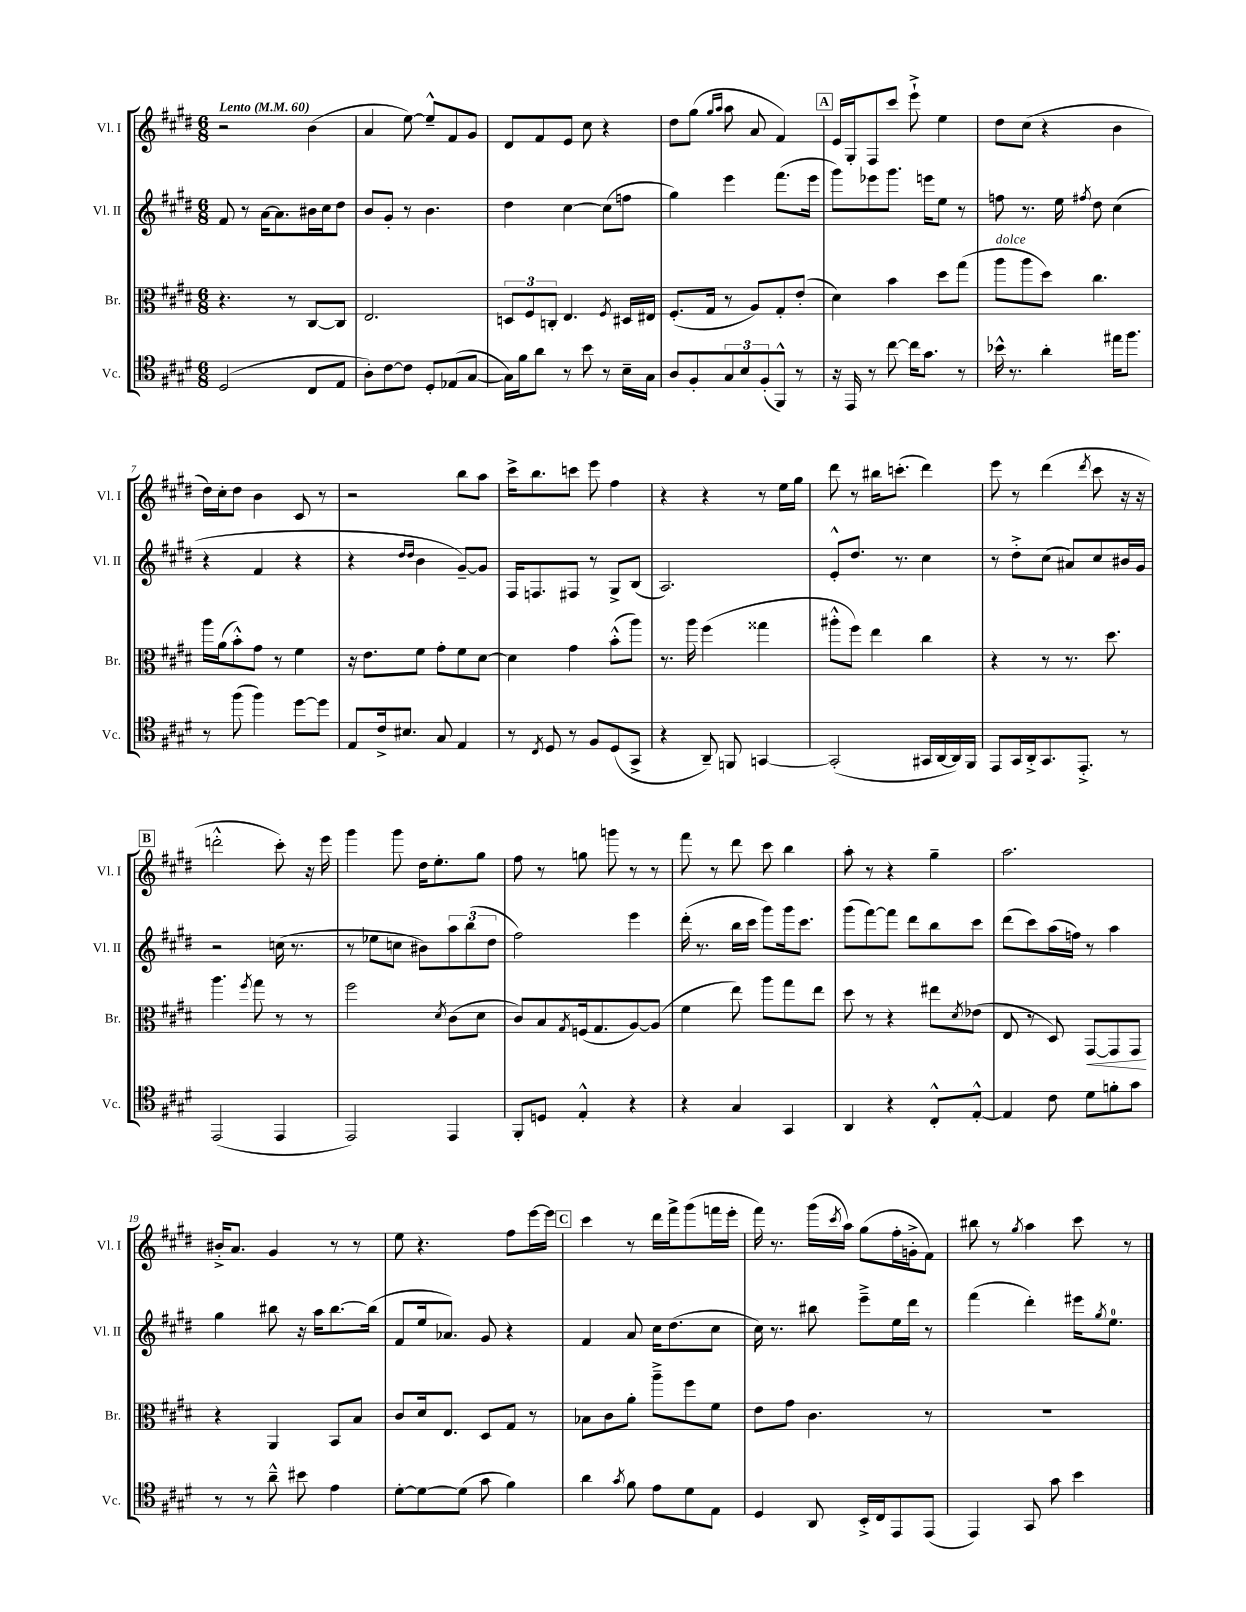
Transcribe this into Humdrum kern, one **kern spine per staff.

**kern	**kern	**dynam	**kern	**kern
*part4	*part3	*part3	*part2	*part1
*staff4	*staff3	*staff3	*staff2	*staff1
*I"Vc.	*I"Br.	*	*I"Vl. II	*I"Vl. I
*I'Vc.	*I'Br.	*	*I'Vl. II	*I'Vl. I
*clefC4	*clefC3	*	*clefG2	*clefG2
*k[f#c#g#d#]	*k[f#c#g#d#]	*	*k[f#c#g#d#]	*k[f#c#g#d#]
*M6/8	*M6/8	*	*M6/8	*M6/8
*MM60	*MM60	*	*MM60	*MM60
=1	=1	=1	=1	=1
!	!	!	!	!LO:TX:a:B:t=Lento
(2D#/	4.r	.	8f#/	2r
.	.	.	8r	.
.	.	.	[16a\KL	.
.	.	.	8.a\]	.
.	8r	.	.	.
8C#/L	[8C#/L	.	16b#X\L	(4b\
.	.	.	16cc#\J	.
8E/J	8C#/J]	.	8dd#\J	.
=2	=2	=2	=2	=2
8A'\L)	2.E/	.	8b/L	4a/
[8c#\	.	.	8g#'/J	.
8c#\J]	.	.	8r	[8ee\)
8D#'/L	.	.	4.b\	8ee~^^/L]
(8E-X/	.	.	.	8f#/
[8G#/J	.	.	.	8g#/J
=3	=3	=3	=3	=3
16G#\LL])	12Dn/L	.	4dd#\	8d#/L
16f#\J	.	.	.	.
.	12F#/	.	.	.
8a\J	.	.	.	8f#/
.	12Cn'/J	.	.	.
8r	4.E/	.	[4cc#\	8e/J
8b\	.	.	.	8cc#\
8r	.	.	(8cc#\L]	4r
.	8qF#/	.	.	.
16B~\LL	16D#X/LL	.	8ffn\J	.
16G#\JJ	16E#X/JJ	.	.	.
=4	=4	=4	=4	=4
8A/L	(8.F#'/L	.	4gg#\)	8dd#\L
8F#'/	.	.	.	(8gg#\J
.	16G#/Jk	.	.	.
.	.	.	.	16qqgg#/LL
.	.	.	.	16qqaa/JJ
12G#/	8r	.	4eee\	8aa\
12B/	.	.	.	.
.	8A/L)	.	.	8a/
(12F#'/	.	.	.	.
8FF#^^/J)	8G#'/	.	(8.fff#\L	4f#/)
8r	(8e'/J	.	.	.
.	.	.	16eee\Jk	.
!!LO:REH:place=s1:t=A
=5	=5	=5	=5	=5
16r	4d#\)	.	8ggg#\L)	16e/LL
16EE/	.	.	.	16G#'/J
8r	.	.	8eee-X\	8F#/
[8cc#\	4b\	.	8.ggg#\J	8ccc#/J
16cc#\KL]	.	.	.	8eee`^\
8.g#\J	.	.	16eeen\KL	.
.	8dd#\L	.	8ee\J	4ee\
8r	(8gg#\J	.	8r	.
=6	=6	=6	=6	=6
!	!LO:TX:a:i:t=dolce	!	!	!
16b-X^^\	8aa\L	.	8ffn\	8dd#\L
8.r	.	.	.	.
.	8aa\	.	8.r	(8cc#\J
4a'\	8dd#\J)	.	.	4r
.	.	.	16ee\	.
.	.	.	8qff#X/	.
.	4.cc#\	.	8dd#\	.
16ee#X\KL	.	.	(4cc#\	4b\
8.ff#\J	.	.	.	.
!!LO:LB:g=z
=7	=7	=7	=7	=7
8r	16aa\LL	.	4r	16dd#\LL)
.	(16a\J	.	.	16cc#'\J
(8ff#\	8b'^^\)	.	.	8dd#\J
4ff#\)	8g#\J	.	4f#/	4b\
.	8r	.	.	.
[8dd#\L	4f#\	.	4r	8c#/
8dd#\J]	.	.	.	8r
=8	=8	=8	=8	=8
8E/L	16r	.	4r	2r
.	8.e\L	.	.	.
16c#^/k	.	.	.	.
8.B#X/J	.	.	.	.
.	.	.	16qqdd#/LL	.
.	.	.	16qqdd#/JJ	.
.	8f#\J	.	4b\	.
8G#/	8g#'\L	.	.	.
4E/	8f#\	.	[8g#~/L)	8bb\L
.	[8d#\J	.	8g#/J]	8aa\J
=9	=9	=9	=9	=9
8r	4d#\]	.	16F#/KL	16ccc#^\KL
.	.	.	8.Fn/	8.bb\
8qC#/	.	.	.	.
8D#/	.	.	.	.
8r	4g#\	.	8F#X/J	8cccn\J
8F#/L	.	.	8r	8eee\
(8D#/	(8b'^^\L	.	8G#^/L	4ff#\
8GG#^/J	8aa\J)	.	(8B/J	.
=10	=10	=10	=10	=10
4r	8.r	.	2.A/)	4r
.	16aa\	.	.	.
8AA~/)	(4ff#\	.	.	4r
8FFn/	.	.	.	.
[4GGn/	4gg##X\	.	.	8r
.	.	.	.	16ee\LL
.	.	.	.	16gg#\JJ
=11	=11	=11	=11	=11
(2GG'/]	8aa#X'^^\L	.	8e'^^/L	8ddd#\
.	8ff#\J)	.	8.dd#/J	8r
.	4ee\	.	.	16bb#X\KL
.	.	.	8.r	(8.cccn'\J
16GG#X/LL	4cc#\	.	4cc#\	4ddd#\)
[16AA/	.	.	.	.
16AA/])	.	.	.	.
16FF#/JJ	.	.	.	.
=12	=12	=12	=12	=12
8EE/L	4r	.	8r	8eee\
16GG#/L	.	.	8dd#'^\L	8r
16AA'^/J	.	.	.	.
8.GG#/	8r	.	(8cc#\J	(4ddd#\
.	8.r	.	8a#X/L)	.
8.EE'^/J	.	.	.	.
.	.	.	.	8qddd#/
.	.	.	8cc#/	8ccc#\
.	8.dd#\	.	.	.
8r	.	.	16b#X/L	16r
.	.	.	16g#/JJ	16r
!!LO:LB:g=z
!!LO:REH:place=s1:t=B
=13	=13	=13	=13	=13
(2EE/	4.aa\	.	2r	2dddn'^^\
.	8qff#/	.	.	.
.	8gg#\	.	.	.
4EE/	8r	.	(16ccn\	8ccc#'\)
.	.	.	8.r	.
.	8r	.	.	16r
.	.	.	.	16eee\
=14	=14	=14	=14	=14
2EE/)	2ff#\	.	8r	4ggg#\
.	.	.	8ee-X\L	.
.	.	.	8ccn\J	8ggg#\
.	.	.	8b#X\L)	16dd#\KL
.	.	.	.	8.ee'\
.	8qd#/	.	.	.
4EE/	(8c#\L	.	12aa\	.
.	.	.	(12bb\	.
.	8d#\J	.	.	8gg#\J
.	.	.	12dd#\J	.
=15	=15	=15	=15	=15
8FF#'/L	8c#/L)	.	2ff#\)	8ff#\
8Dn/J	8B/	.	.	8r
.	8qG#/	.	.	.
4E'^^/	(16Fn/k	.	.	8ggn\
.	8.G#/	.	.	.
.	.	.	.	8gggn\
4r	[8A/)	.	4eee\	8r
.	(8A/J]	.	.	8r
=16	=16	=16	=16	=16
4r	4f#\	.	(16ddd#'\	8fff#\
.	.	.	8.r	.
.	.	.	.	8r
4G#/	8ee\)	.	16bb\LL	8ddd#\
.	.	.	16ccc#\JJ	.
.	8aa\L	.	8ggg#\L)	8ccc#\
4GG#/	8gg#\	.	16ggg#\k	4bb\
.	.	.	8.ccc#\J	.
.	8ee\J	.	.	.
=17	=17	=17	=17	=17
4AA/	8dd#\	.	(8ggg#\L	8aa'\
.	8r	.	[8fff#\)	8r
4r	4r	.	8fff#\J]	4r
.	.	.	8ddd#\L	.
8C#'^^/L	8ee#X\L	.	8bb\	4gg#~\
.	8qd#/	.	.	.
[8E'^^/J	(8e-X\J	.	8ccc#\J	.
=18	=18	=18	=18	=18
4E/]	8E/	.	(8ddd#\L	2.aa\
.	8r	.	8ccc#\)	.
8c#\	8D#/)	.	(16aa\L	.
.	.	.	16ffn\JJ)	.
!	!	!LO:HP:b	!	!
8d#\L	[8GG#/L	<	8r	.
8fn'\	8GG#/]	.	4aa\	.
8g#\J	8GG#/J	.	.	.
.	.	[	.	.
!!LO:LB:g=z
=19	=19	=19	=19	=19
8r	4r	.	4gg#\	16b#X'^/KL
.	.	.	.	8.a/J
8r	.	.	.	.
8a~^^\	4AA/	.	8bb#X\	4g#/
8b#X\	.	.	16r	.
.	.	.	16aa\KL	.
4e\	8BB/L	.	[8.bb#\	8r
.	8B/J	.	.	8r
.	.	.	(16bb#\Jk]	.
=20	=20	=20	=20	=20
[8d#'\L	8c#/L	.	8f#/L	8ee\
8d#\_	16d#/k	.	16ee/k	4.r
.	8.E/J	.	8.a-X/J)	.
(8d#\J]	.	.	.	.
8g#\	8D#/L	.	8g#/	.
4f#\)	8G#/J	.	4r	8ff#\L
.	8r	.	.	[16eee\L
.	.	.	.	16eee\JJ]
!!LO:REH:place=s1:t=C
=21	=21	=21	=21	=21
4a\	8B-X\L	.	4f#/	4ccc#\
.	8c#\	.	.	.
8qg#/	.	.	.	.
8f#\	8a'\J	.	8a/	8r
8e\L	8aa~^\L	.	16cc#\KL	16ddd#\LL
.	.	.	(8.dd#\	16fff#^\J
8d#\	8ff#\	.	.	(8ggg#\
8E\J	8f#\J	.	8cc#\J	16fffn\L
.	.	.	.	16eee'\JJ
=22	=22	=22	=22	=22
4D#/	8e\L	.	16cc#\)	16fff#\)
.	.	.	8.r	8.r
.	8g#\J	.	.	.
8AA/	4.c#\	.	8bb#X\	(16ggg#\LL
.	.	.	.	8qccc#/
.	.	.	.	16aa\JJ)
16BB'^/LL	.	.	8eee~^\L	(8gg#\L
16C#/J	.	.	.	.
8EE/	.	.	16ee\L	16ff#'\L
.	.	.	16ddd#\JJ	16gn'^\J
(8EE/J	8r	.	8r	8f#\J)
=23	=23	=23	=23	=23
4EE/)	2.r	.	(4fff#\	8bb#X\
.	.	.	.	8r
.	.	.	.	8qgg#/
8GG#/	.	.	4ddd#'\)	4aa\
8g#\	.	.	.	.
4b\	.	.	16eee#X\KL	8ccc#\
.	.	.	8qgg#/	.
.	.	.	8.ee\J	.
.	.	.	.	8r
==	==	==	==	==
*-	*-	*-	*-	*-
